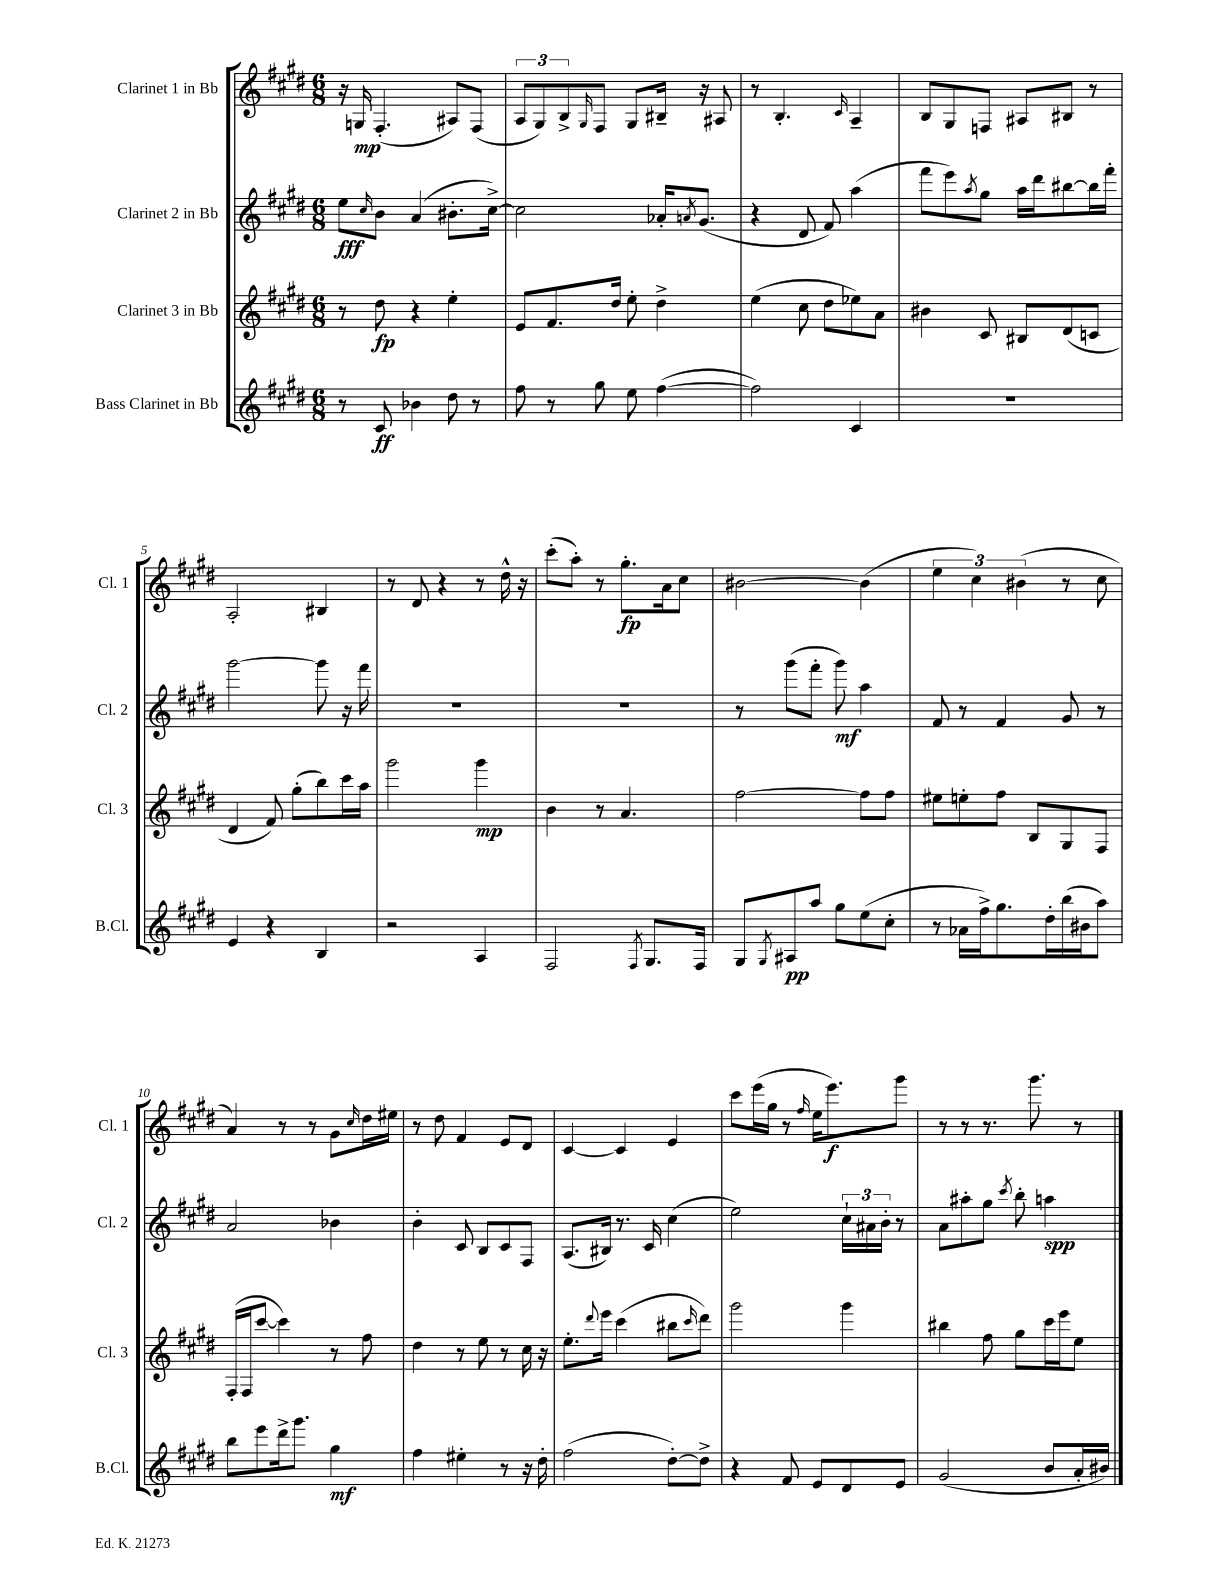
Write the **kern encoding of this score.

**kern	**kern	**kern	**kern
*staff4	*staff3	*staff2	*staff1
*clefG2	*clefG2	*clefG2	*clefG2
*k[f#c#g#d#]	*k[f#c#g#d#]	*k[f#c#g#d#]	*k[f#c#g#d#]
*M6/8	*M6/8	*M6/8	*M6/8
8r	8r	8ee	16r
.	.	.	16G
.	.	16qqcc#	.
8c#	8dd#	8b	(4.F#'
4b-	4r	(4a	.
8dd#	4ee'	8.b#'	8A#)
8r	.	.	(8F#
.	.	[16cc#^)	.
=	=	=	=
8ff#	8e	2cc#]	12A
.	.	.	12G#)
8r	8.f#	.	.
.	.	.	12B^
.	.	.	16qqG#
8gg#	.	.	8F#
.	16dd#	.	.
8ee	8ee'	.	8G#
([4ff#	4dd#^	16a-'	16B#~
.	.	8qa	.
.	.	(8.g#	16r
.	.	.	8A#
=	=	=	=
2ff#])	(4ee	4r	8r
.	.	.	4.B'
.	8cc#	8d#	.
.	8dd#	8f#)	.
.	.	.	16qqc#
4c#	8ee-)	(4aa	4A~
.	8a	.	.
=	=	=	=
2.r	4b#	8fff#	8B
.	.	8eee)	8G#
.	.	8qaa	.
.	8c#	8gg#	8F
.	8B#	16aa	8A#
.	.	16ddd#	.
.	(8d#	[8bb#	8B#
.	8c	16bb#]	8r
.	.	16fff#'	.
=	=	=	=
4e	4d#	[2ggg#	2A'
4r	8f#)	.	.
.	(8gg#'	.	.
4B	8bb)	8ggg#]	4B#
.	16ccc#	16r	.
.	16aa	16fff#	.
=	=	=	=
2r	2ggg#	2.r	8r
.	.	.	8d#
.	.	.	4r
4A	4ggg#	.	8r
.	.	.	16dd#^^
.	.	.	16r
=	=	=	=
2F#	4b	2.r	(8ccc#'
.	.	.	8aa')
.	8r	.	8r
.	4.a	.	8.gg#'
8qF#	.	.	.
8.G#	.	.	.
.	.	.	16a
.	.	.	8cc#
16F#	.	.	.
=	=	=	=
8G#	[2ff#	8r	[2b#
8qG#	.	.	.
8A#	.	(8ggg#	.
8aa	.	8fff#'	.
8gg#	.	8ggg#)	.
(8ee	8ff#]	4aa	(4b#]
8cc#'	8ff#	.	.
=	=	=	=
8r	8ee#	8f#	6ee
16a-	8ee'	8r	.
.	.	.	6cc#)
16ff#^)	.	.	.
8.gg#	8ff#	4f#	.
.	.	.	(6b#
.	8B	.	.
16dd#'	.	.	.
(16bb	8G#	8g#	8r
16b#	.	.	.
8aa)	8F#	8r	8cc#
=	=	=	=
8bb	(16F#'	2a	4a)
.	16F#	.	.
8eee	[8ccc#	.	.
16ddd#^	4ccc#])	.	8r
8.ggg#	.	.	.
.	.	.	8r
4gg#	8r	4b-	8g#
.	.	.	16qqcc#
.	8ff#	.	16dd#
.	.	.	16ee#
=	=	=	=
4ff#	4dd#	4b'	8r
.	.	.	8dd#
4ee#'	8r	8c#	4f#
.	8ee	8B	.
8r	8r	8c#	8e
16r	16cc#	8F#	8d#
16dd#'	16r	.	.
=	=	=	=
(2ff#	8.ee'	(8.A	[4c#
.	8qqddd#	.	.
.	16eee	16B#)	.
.	(4ccc#	8.r	4c#]
.	.	16c#	.
[8dd#')	8bb#	(4cc#	4e
.	16qqccc#	.	.
8dd#^]	8ddd#)	.	.
=	=	=	=
4r	2ggg#	2ee)	8ccc#
.	.	.	(16eee
.	.	.	16gg#
8f#	.	.	8r
.	.	.	16qqff#
8e	.	.	16ee
.	.	.	8.eee)
8d#	4ggg#	24cc#`	.
.	.	24a#	.
.	.	24b'	.
8e	.	8r	8ggg#
=	=	=	=
(2g#	4bb#	8a	8r
.	.	8aa#'	8r
.	8ff#	8gg#	8.r
.	.	8qccc#	.
.	8gg#	8bb'	.
.	.	.	8.ggg#
8b	16ccc#	4aa	.
.	16eee	.	.
16a'	8ee	.	8r
16b#)	.	.	.
==	==	==	==
*-	*-	*-	*-
